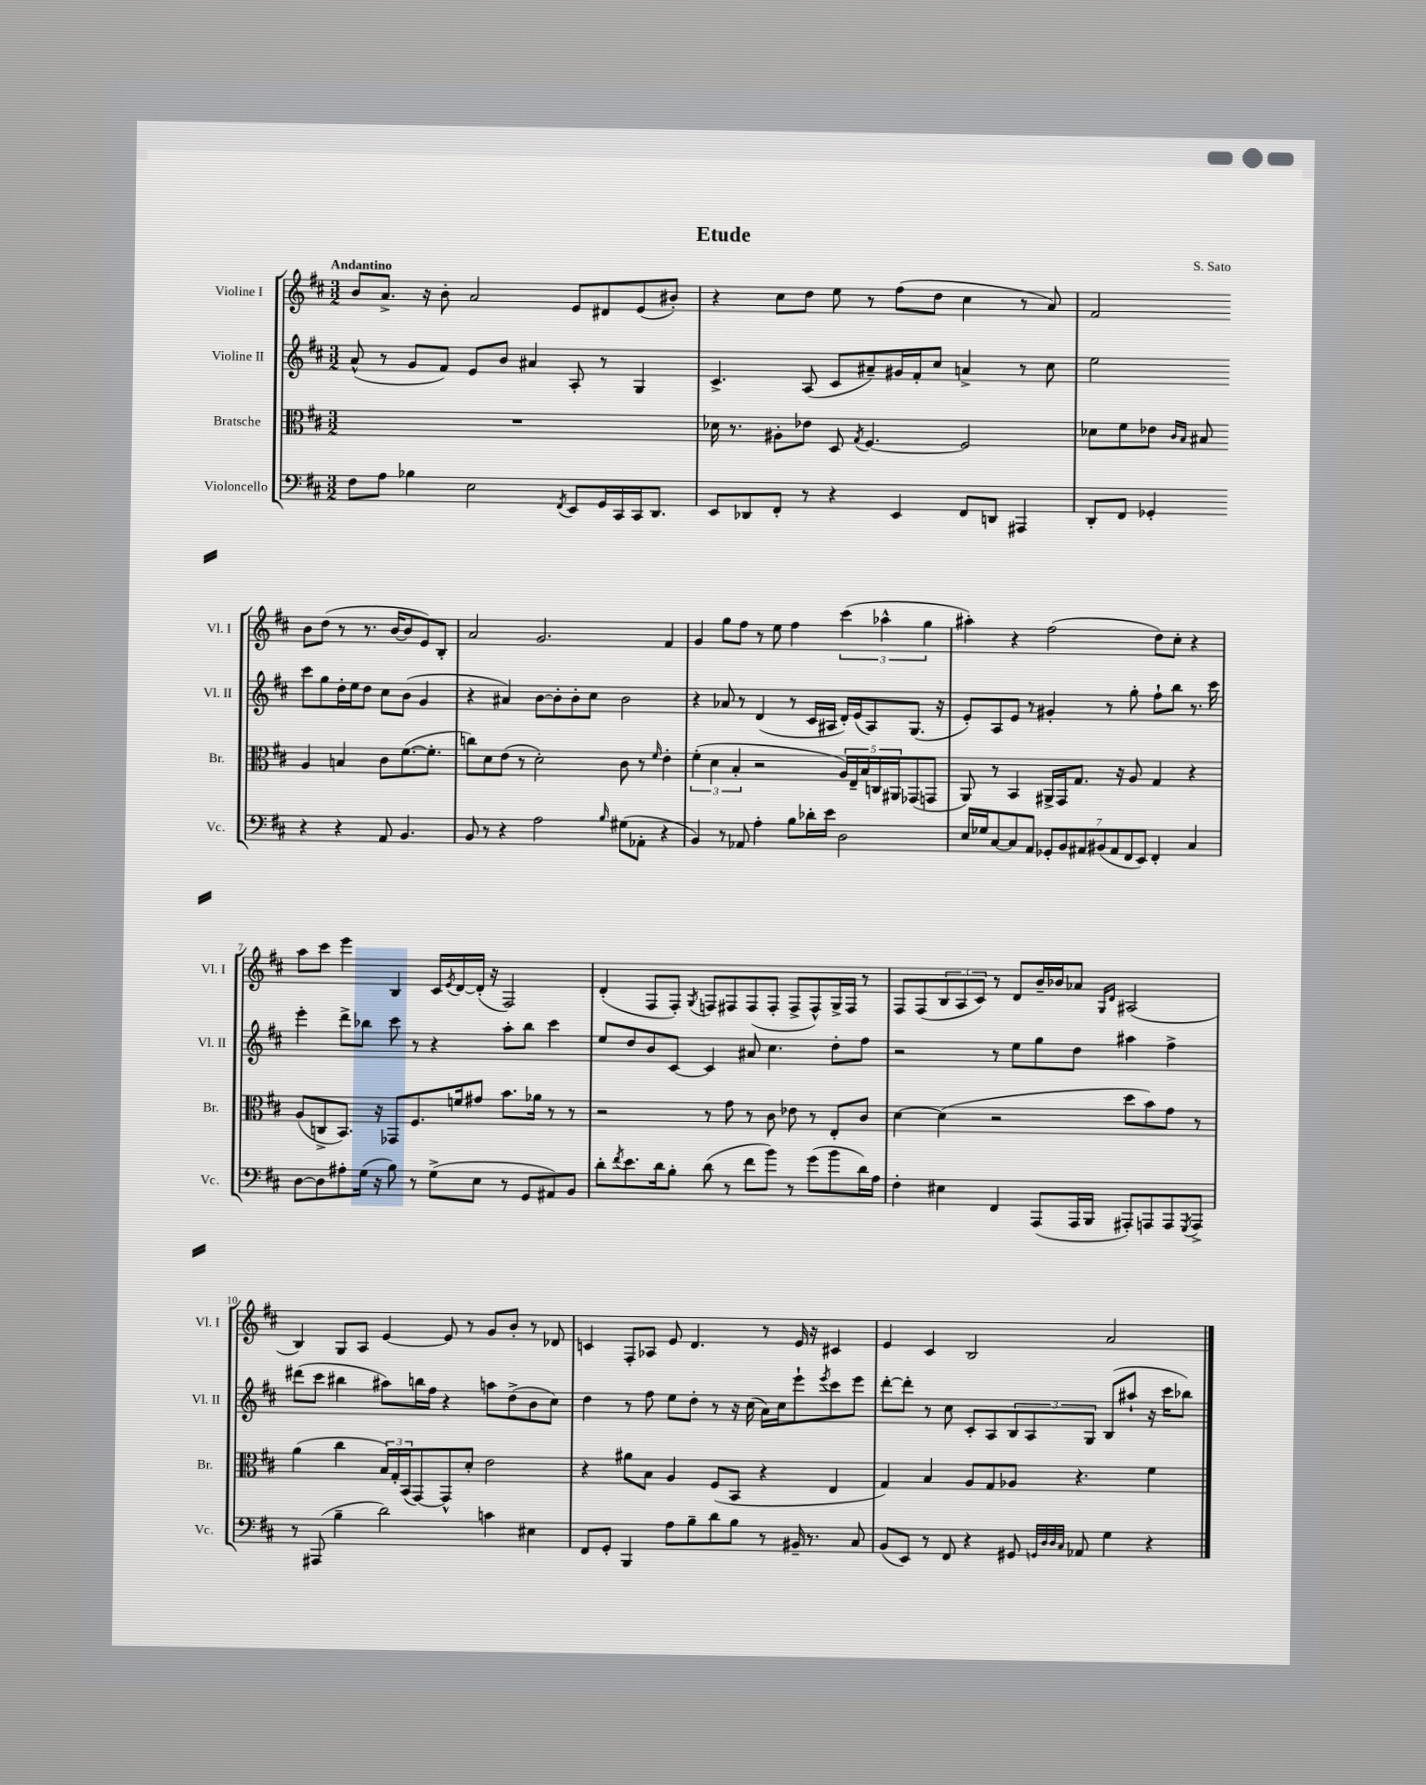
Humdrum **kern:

**kern	**kern	**kern	**kern
*part4	*part3	*part2	*part1
*staff4	*staff3	*staff2	*staff1
*I"Violoncello	*I"Bratsche	*I"Violine II	*I"Violine I
*I'Vc.	*I'Br.	*I'Vl. II	*I'Vl. I
*clefF4	*clefC3	*clefG2	*clefG2
*k[f#c#]	*k[f#c#]	*k[f#c#]	*k[f#c#]
*M3/2	*M3/2	*M3/2	*M3/2
=1	=1	=1	=1
!	!	!	!LO:TX:a:B:t=Andantino
8F#\L	1.r	(8a^^/	8b/L
8A\J	.	8r	8.a^/J
4B-X\	.	8g/L	.
.	.	.	16r
.	.	8f#/J)	8b'\
2E\	.	8e/L	2a/
.	.	8b/J	.
.	.	4a#X/	.
8qFF#/	.	.	.
8EE/L	.	8A'/	8e/L
16GG/L	.	8r	8d#X/
16CC#/	.	.	.
16CC#/J	.	4G/	(8e/
8.DD/J	.	.	.
.	.	.	8b#X'/J)
=2	=2	=2	=2
8EE/L	16d-X\	4.c#^/	4r
.	8.r	.	.
8DD-X/	.	.	.
8FF#'/J	8A#X'\L	.	8cc#\L
8r	8e-X\J	(8A/	8dd\J
4r	8D/	8c#/L	8ee\
.	8qG/	.	.
.	[4.F#/	8a#X~/)	8r
4EE/	.	16g#X/L	(8ff#\L
.	.	16f#'/J	.
.	.	8cc#/J	8dd\J
8FF#/L	2F#/]	4an^/	4cc#\
8DDn/J	.	.	.
4AAA#X/	.	8r	8r
.	.	8cc#\	8a/)
=3	=3	=3	=3
8DD'/L	8d-X\L	2ee\	2f#/
8FF#/J	8f#\	.	.
4GG-X'/	8e-X\J	.	.
.	16qqc#/LL	.	.
.	16qqB/JJ	.	.
.	8B#X/	.	.
4r	4A/	8ccc#\L	8b\L
.	.	8gg\	(8dd\J
4r	4Bn/	16dd'\L	8r
.	.	16ee\J	.
.	.	8dd\J	8.r
8AA/	8c#\L	8cc#\L	.
.	.	.	[16b/KL
4.BB/	([8.f#\	(8b\J	8b/]
.	.	4g/	8e/)
.	8.f#'\J]	.	.
.	.	.	8B'/J
!!LO:LB:g=z
=4	=4	=4	=4
8BB/	8ccn\L)	4r	2a/
8r	8d\	.	.
4r	(8e\J	4a#X/)	.
.	8r	.	.
2A\	2d'\)	[8b\L	2.g/
.	.	8b'\]	.
.	.	8b'\	.
.	.	8cc#\J	.
16qqB/	.	.	.
(8G#X\L	8c#\	2b\	.
8AA-X'\J	8r	.	.
.	16qqf#/	.	.
4r	4e'\	.	4f#/
=5	=5	=5	=5
4BB/)	(6f#'\	4r	4g/
.	6d\	.	.
8r	.	8a-X/	8gg\L
.	6B'/	.	.
8AA-X/	.	8r	8ff#\J
4A'\	2r	(4d/	8r
.	.	.	8ee\
8B\L	.	8r	4ff#\
16d-X'\L	.	16c#/LL	.
16e\JJ	.	16A#X/JJ	.
2D\	20A/LL)	16d'/LL)	(6ccc#\
.	20E~/	.	.
.	.	(16e/J	.
.	20B/	.	.
.	.	8A#/)	.
.	20Cn/	.	.
.	.	.	6aa-X^^\
.	20AA#X/J	.	.
.	(8GG-X/	(8.G/J	.
.	.	.	6gg\
.	8GGn/J	.	.
.	.	16r	.
=6	=6	=6	=6
16E/LL	8AA/)	8e'/L)	4aa#X'\)
16G-X/J	.	.	.
[8C#/	8r	8A/	.
8C#/]	4BB/	8e/J	4r
8AA/J	.	8r	.
14GG-X'/L	16AA#X^/LL	4g#X'/	(2ff#\
.	16GG/J	.	.
14BB/	.	.	.
.	8.G/J	.	.
14AA#X/	.	.	.
(14BB#X/	.	.	.
.	.	8r	.
14AA#/	.	.	.
.	16r	.	.
14FF#/	.	.	.
.	8A/	8gg'\	.
14EE/J)	.	.	.
4FF#'/	4G/	8ff#`\L	8dd\L)
.	.	8bb\J	8cc#'\J
4C#/	4r	8.r	4r
.	.	16ccc#\	.
!!LO:LB:g=z
=7	=7	=7	=7
[8D\L	(8A/L	4eee'\	8aa\L
8D\]	8Cn^/	.	8ccc#\J
8A#X'\	8.BB/J)	8ddd^\L	4eee\
(16G\Jk	.	8bb-X\J	.
16r	16r	.	.
8B\)	8GG-X/L	8ccc#\	4B/
8r	8.F#/	8r	.
(8G^\L	.	4r	16c#/LL
.	.	.	8qe/
.	16fn/k	.	[16d/
8E\J	8g#X/J	.	(16d'/JJ]
.	.	.	16r
8r	8.b\L	8aa'\L	2F#/)
8GG/L	.	8bb-\J	.
.	16a-X\Jk	.	.
8AA#X/)	8r	4ccc#\	.
8BB/J	8r	.	.
=8	=8	=8	=8
8d'\L	2r	8ee/L	(4d'/
8qf#/	.	.	.
8.e\	.	8dd/	.
.	.	8b/	8F#/L
16d\k	.	.	.
8B'\J	.	[8c#/J	8F#'/J)
.	.	.	8qG/
(8d\	8r	4c#/]	8Fn/L
8r	8g\	.	8F#X/
8f#\L	8r	8a#X/	(8F#/
8b\J)	8c#\	4.cc#\	8F#'/J
8r	8e-X\	.	8F#^/L
(8g\L	8r	.	8F#^^/)
8b\	8E'/L	8dd'\L	16G^/L
.	.	.	16F#/JJ
16d\L)	8c#/J	8ff#\J	8r
16A\JJ	.	.	.
=9	=9	=9	=9
4F#'\	[4d\	2r	8F#/L
.	.	.	(8F#/
4E#X\	(4d\]	.	12B/
.	.	.	12A/
.	.	.	12c#/J)
4FF#/	2r	8r	8r
.	.	8ee\L	8d/L
(8AAA/L	.	8gg\	16b~/L
.	.	.	16b-X/J
16AAA/L	.	8dd\J	8a-X/J
16BBB/JJ	.	.	.
.	.	.	16qqG/LL
.	.	.	16qqd/JJ
8AAA#X'/L)	8dd\L	4aa#X\	(2A#X/
8AAAn/	8b\)	.	.
8AAA/	8g\J	4ff#^\	.
8qGGG/	.	.	.
8AAA^/J	8r	.	.
!!LO:LB:g=z
=10	=10	=10	=10
8r	(4a\	(8ddd#X\L	4B/)
(8AAA#X/	.	8ccc#\J	.
4B~\	4cc#\	4bb#X\	8G/L
.	.	.	8A/J
2d\)	24B/LL)	8aa#X\L)	[4e/
.	24G'/	.	.
.	(24BB/J	.	.
.	[8GG/)	16bbn\L	.
.	.	16ff#\JJ	.
.	8GG^^/]	4r	8e/]
.	8d'/J	.	8r
4cn\	2e\	8aan\L	8g/L
.	.	(8dd^\	8b'/J
4E#X\	.	8b\	8r
.	.	8cc#\J)	8d-X/
=11	=11	=11	=11
8FF#/L	4r	4dd\	4cn/
8GG'/J	.	.	.
4BBB/	8a#X\L	8r	8F#'/L
.	8B\J	8ff#\	8A-X/J
8A\L	4A/	8ee\L	8e/
8B~\	.	8dd'\J	4.d/
8d\	(8F#/L	8r	.
8B\J	8BB/J	16r	.
.	.	(16cc#\	.
8r	4r	16a\LL)	8r
.	.	16cc#\J	.
16BB#X~/	.	8eee`\	16e/
8.r	.	.	16r
.	.	8qeee/	.
.	4E/	8ccc#\	4c#X/
8C#/	.	8eee\J	.
=12	=12	=12	=12
(8BB/L	4G/)	[8ddd'\L	4e/
8EE/J)	.	8ddd'\J]	.
8r	4B/	8r	4c#/
8FF#/	.	8cc#\	.
4r	8A/L	8c#'/L	2B/
.	8G/	8A/	.
8GG#X/	8A-X/J	12B/	.
.	.	12A/	.
32qqGGn/LLL	.	.	.
32qqD/	.	.	.
32qqD/	.	.	.
32qqC#/JJJ	.	.	.
8AA-X/	4.r	.	.
.	.	12G/J	.
4G\	.	(8B/L	2a/
.	.	8aa#X`/J	.
4r	4f#\	16r	.
.	.	16ccc#\KL	.
.	.	8bb-X\J)	.
==	==	==	==
*-	*-	*-	*-
